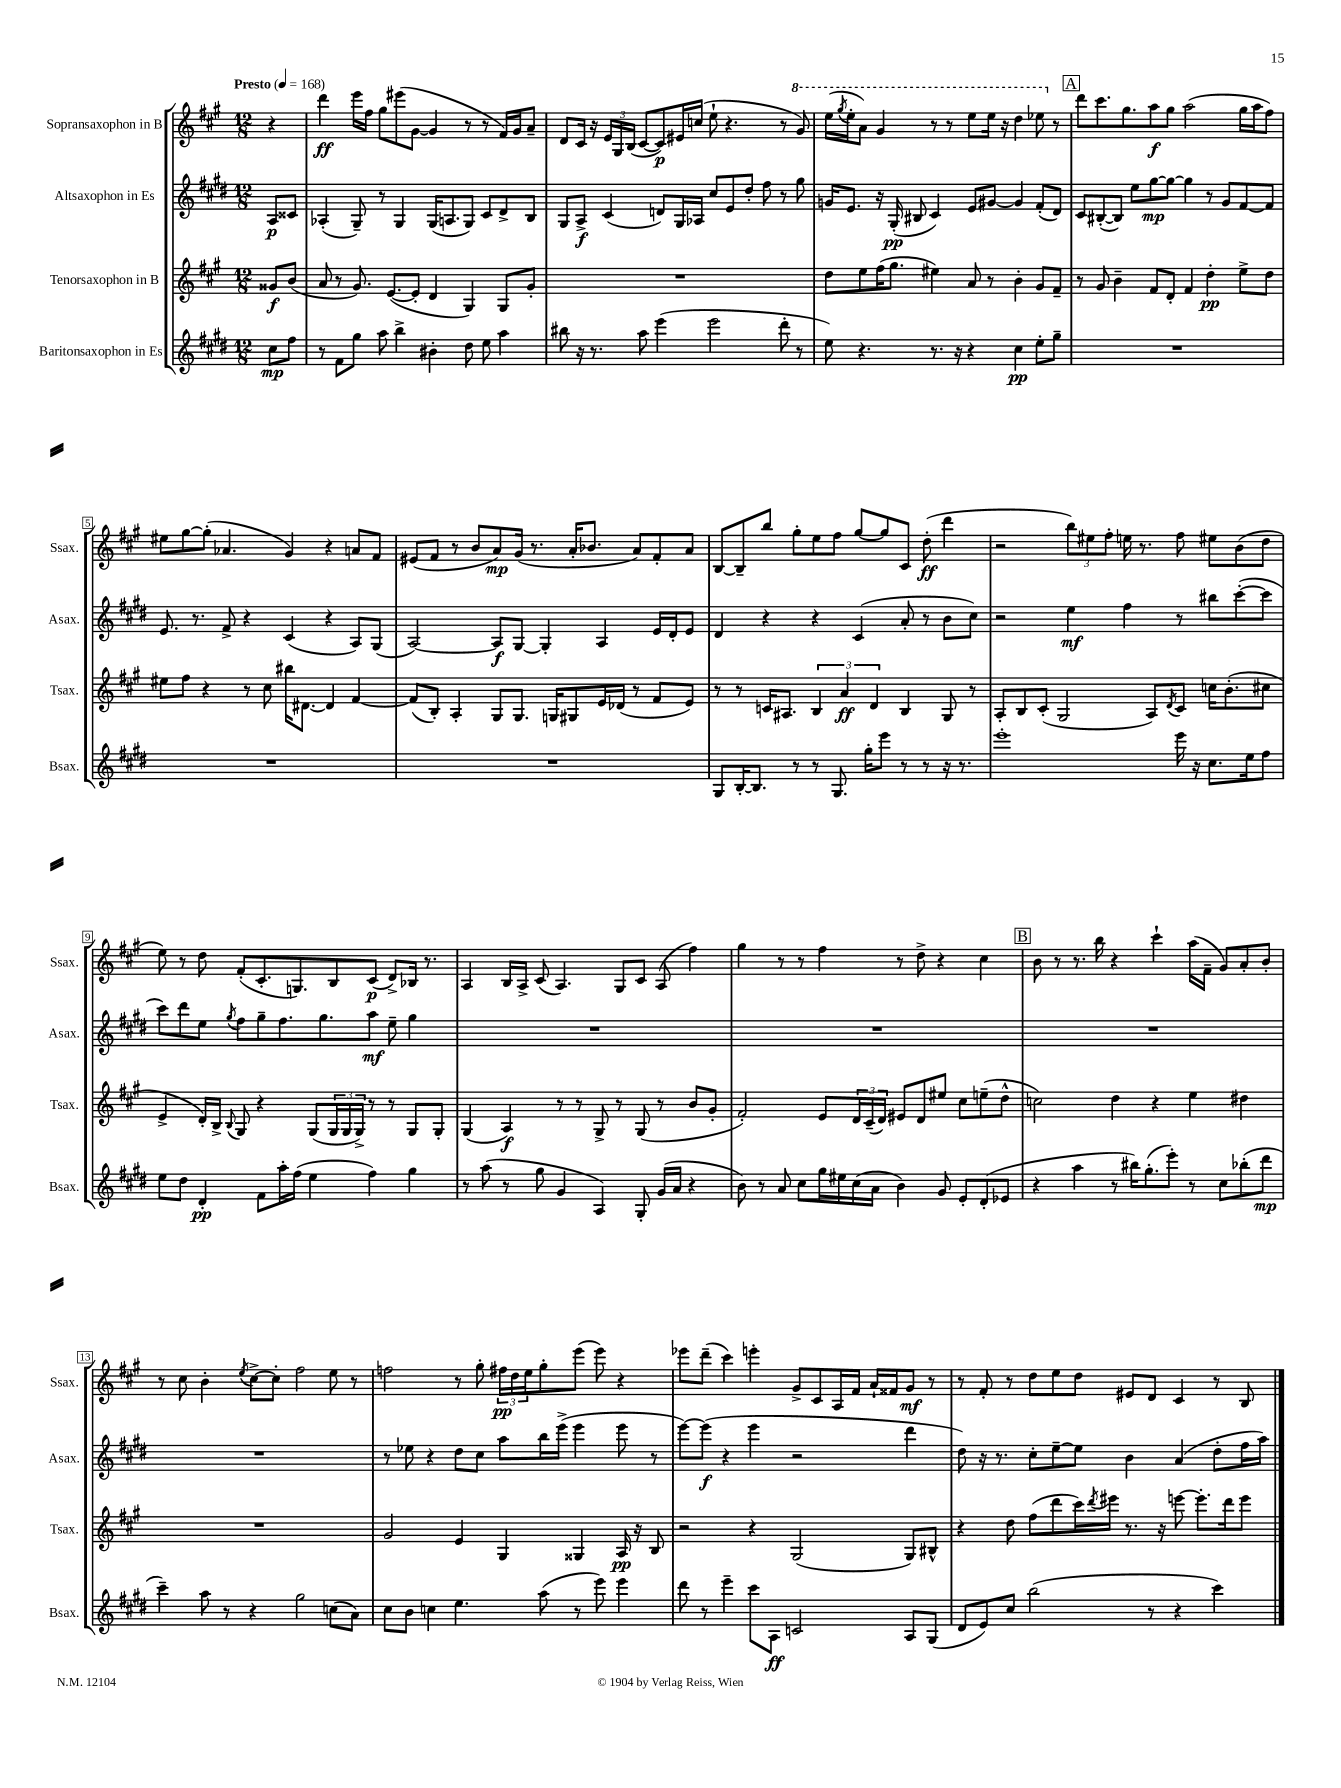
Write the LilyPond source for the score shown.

<<
\new StaffGroup <<
\new Staff = "s0" \with { instrumentName = "Sopransaxophon in B" shortInstrumentName = "Ssax." } {
    \clef treble \key a \major \numericTimeSignature \time 12/8 \partial 4 \tempo "Presto" 4 = 168
    r4 |
    d'''4\ff e'''16 fis''16 gis''8 eis'''8( gis'8~ gis'4 r8 r8 fis'16) gis'16 a'8-- |
    d'8 cis'16 r16 \tuplet 3/2 { e'16 gis16 b16( } cis'8~ cis'8\p) eis'16 c''16( e''8-! r4. r8 \ottava #1 gis''8) |
    e'''16( \acciaccatura { gis'''8 } e'''16-. a''8) gis''4 r8 r8 e'''8 e'''16 r16 d'''4 ees'''8 \ottava #0 r8 |
    \mark \markup { \box "A" } d'''8 cis'''8. gis''8. a''8\f gis''8 a''2( gis''16 a''16 fis''8) |
    eis''8 gis''8~ gis''8-.( aes'4. gis'4) r4 a'8 fis'8 |
    eis'8( fis'8 r8 b'8 a'8\mp) gis'16( r8. a'16-. bes'8. a'8) fis'8-. a'8 |
    b8~ b8-- b''8 gis''8-. e''8 fis''8 gis''8~ gis''8 cis'8 d''8-.\ff( d'''4 |
    r2 \tuplet 3/2 { b''8) eis''8 fis''8-. } e''16 r8. fis''8 eis''8 b'8( d''8 |
    e''8) r8 d''8 fis'8-.( cis'8.-. g8.) b8 cis'8\p( d'8->) bes16 r8. |
    a4 b16 a16-> cis'8( a4.) gis8 cis'8 a8( fis''4) |
    gis''4 r8 r8 fis''4 r8 d''8-> r4 cis''4 |
    \mark \markup { \box "B" } b'8 r8 r8. b''16 r4 cis'''4-! a''16( fis'16-- gis'8) a'8-. b'8-. |
    r8 cis''8 b'4-. \acciaccatura { e''8 } cis''8~-> cis''8-. fis''2 e''8 r8 |
    f''2 r8 gis''8-. \tuplet 3/2 { fis''16\pp d''16 e''16 } gis''8-. e'''8( e'''8) r4 |
    ees'''8 d'''8--( cis'''4) e'''4-. gis'8-> cis'8 a16 fis'16 a'16-! fisis'16 gis'8\mf r8 |
    r8 fis'8-. r8 d''8 e''8 d''8 eis'8 d'8 cis'4 r8 b8 \bar "|." |
}
\new Staff = "s1" \with { instrumentName = "Altsaxophon in Es" shortInstrumentName = "Asax." } {
    \clef treble \key e \major \numericTimeSignature \time 12/8 \partial 4
    a8\p cisis'8 |
    aes4-.( gis8--) r8 gis4 gis16( a8. gis8) cis'8 dis'8-> b8 |
    gis8 a8->\f cis'4( d'8) gis16 aes16 cis''8 e'8 dis''8-. fis''8 r8 gis''8 |
    g'16 e'8. r16 gis16-.\pp( bis8 cis'4) e'8 gis'8~ gis'4 fis'8-.( dis'8) |
    \mark \markup { \box "A" } cis'8 bis8~-.( bis8) e''8 gis''8~\mp gis''8~ gis''4 r8 gis'8 fis'8~ fis'8 |
    e'8. r8. fis'8-> r4 cis'4( r4 a8) gis8( |
    a2~) a8\f gis8~ gis4-. a4 e'16 dis'16-. e'8 |
    dis'4 r4 r4 cis'4( a'8-. r8 b'8 cis''8) |
    r2 e''4\mf fis''4 r8 bis''8 cis'''8~-.( cis'''8 |
    cis'''8) dis'''8 e''8 \acciaccatura { gis''8 } fis''8 gis''8-- fis''8. gis''8. a''8\mf e''8-- gis''4 |
    R1. |
    R1. |
    \mark \markup { \box "B" } R1. |
    R1. |
    r8 ees''8 r4 dis''8 cis''8 a''8 b''16 e'''16->( e'''4 e'''8 r8 |
    e'''8~) e'''8\f( r4 e'''4 r2 dis'''4 |
    dis''8) r16 r8. cis''8-. e''8~-- e''8 b'4 a'4( dis''8-. fis''16 a''16) \bar "|." |
}
\new Staff = "s2" \with { instrumentName = "Tenorsaxophon in B" shortInstrumentName = "Tsax." } {
    \clef treble \key a \major \numericTimeSignature \time 12/8 \partial 4
    gisis'8\f b'8( |
    a'8 r8 gis'8.) e'8.~( e'8-. d'4 gis4) gis8 gis'8-. |
    R1. |
    d''8 e''8 fis''16( gis''8. eis''4) a'8 r8 b'4-. gis'8 fis'8-- |
    \mark \markup { \box "A" } r8 gis'8 b'4-- fis'8 d'8-. fis'4 d''4-.\pp e''8-> d''8 |
    eis''8 fis''8 r4 r8 cis''8 bis''16 dis'8.~ dis'4 fis'4~ |
    fis'8( b8-.) a4-. gis8 gis8. g16 gis8 e'16 des'16( r8 fis'8 e'8) |
    r8 r8 c'16 ais8. \tuplet 3/2 { b4 a'4\ff d'4 } b4 gis8 r8 |
    a8-. b8 cis'8-.( gis2 a8) \acciaccatura { d'8 } cis'8 c''16 b'8.-.( cis''8 |
    e'4-> d'16-.) b16-> \appoggiatura { b8 } gis8 r4 gis8( \tuplet 3/2 { gis16 gis16 gis16->) } r8 r8 gis8 gis8-. |
    gis4( a4\f) r8 r8 gis8-> r8 gis8( r8 b'8 gis'8-. |
    fis'2-.) e'8 \tuplet 3/2 { d'16 cis'16--( d'16) } eis'8 d'8 eis''8 cis''8 e''8--( d''8-^ |
    \mark \markup { \box "B" } c''2) d''4 r4 e''4 dis''4 |
    R1. |
    gis'2 e'4 gis4 gisis4 a16\pp r16 b8 |
    r2 r4 gis2( gis8) bis8-^ |
    r4 d''8 fis''8( d'''8 cis'''16) \acciaccatura { d'''8 } eis'''16 r8. r16 e'''8~ e'''8.-. d'''16 e'''8 \bar "|." |
}
\new Staff = "s3" \with { instrumentName = "Baritonsaxophon in Es" shortInstrumentName = "Bsax." } {
    \clef treble \key e \major \numericTimeSignature \time 12/8 \partial 4
    cis''8\mp fis''8 |
    r8 fis'8 gis''8 a''8 b''4-> bis'4-. dis''8 e''8 a''4 |
    bis''8 r16 r8. a''8 e'''4( e'''2 dis'''8-. r8 |
    e''8) r4. r8. r16 r4 cis''4\pp e''8-. gis''8-- |
    \mark \markup { \box "A" } R1. |
    R1. |
    R1. |
    gis8 b16~-. b8. r8 r8 gis8. gis''16-. e'''8 r8 r8 r16 r8. |
    e'''1-. e'''16 r16 cis''8. e''16 fis''8 |
    e''8 dis''8 dis'4-.\pp fis'8 a''16-. fis''16( e''4 fis''4) gis''4 |
    r8 a''8( r8 gis''8 gis'4 a4) gis8-. gis'16( a'16 r4 |
    b'8) r8 a'8 cis''8 gis''16 eis''16 cis''16( a'16 b'4) gis'8 e'8-. dis'8-.( ees'8 |
    \mark \markup { \box "B" } r4 a''4 r8 bis''16) gis''8.-.( e'''8-.) r8 cis''8 bes''8-.( dis'''8\mp |
    cis'''4--) a''8 r8 r4 gis''2 c''8( a'8) |
    cis''8 b'8 c''4 e''4. a''8( r8 e'''8) e'''4 |
    dis'''8 r8 e'''4-- cis'''8 a8\ff c'2 a8 gis8( |
    dis'8 e'8) cis''8 b''2( r8 r4 cis'''4) \bar "|." |
}
>>
>>
\layout { \context { \Score \override BarNumber.stencil = #(make-stencil-boxer 0.1 0.3 ly:text-interface::print) } }
